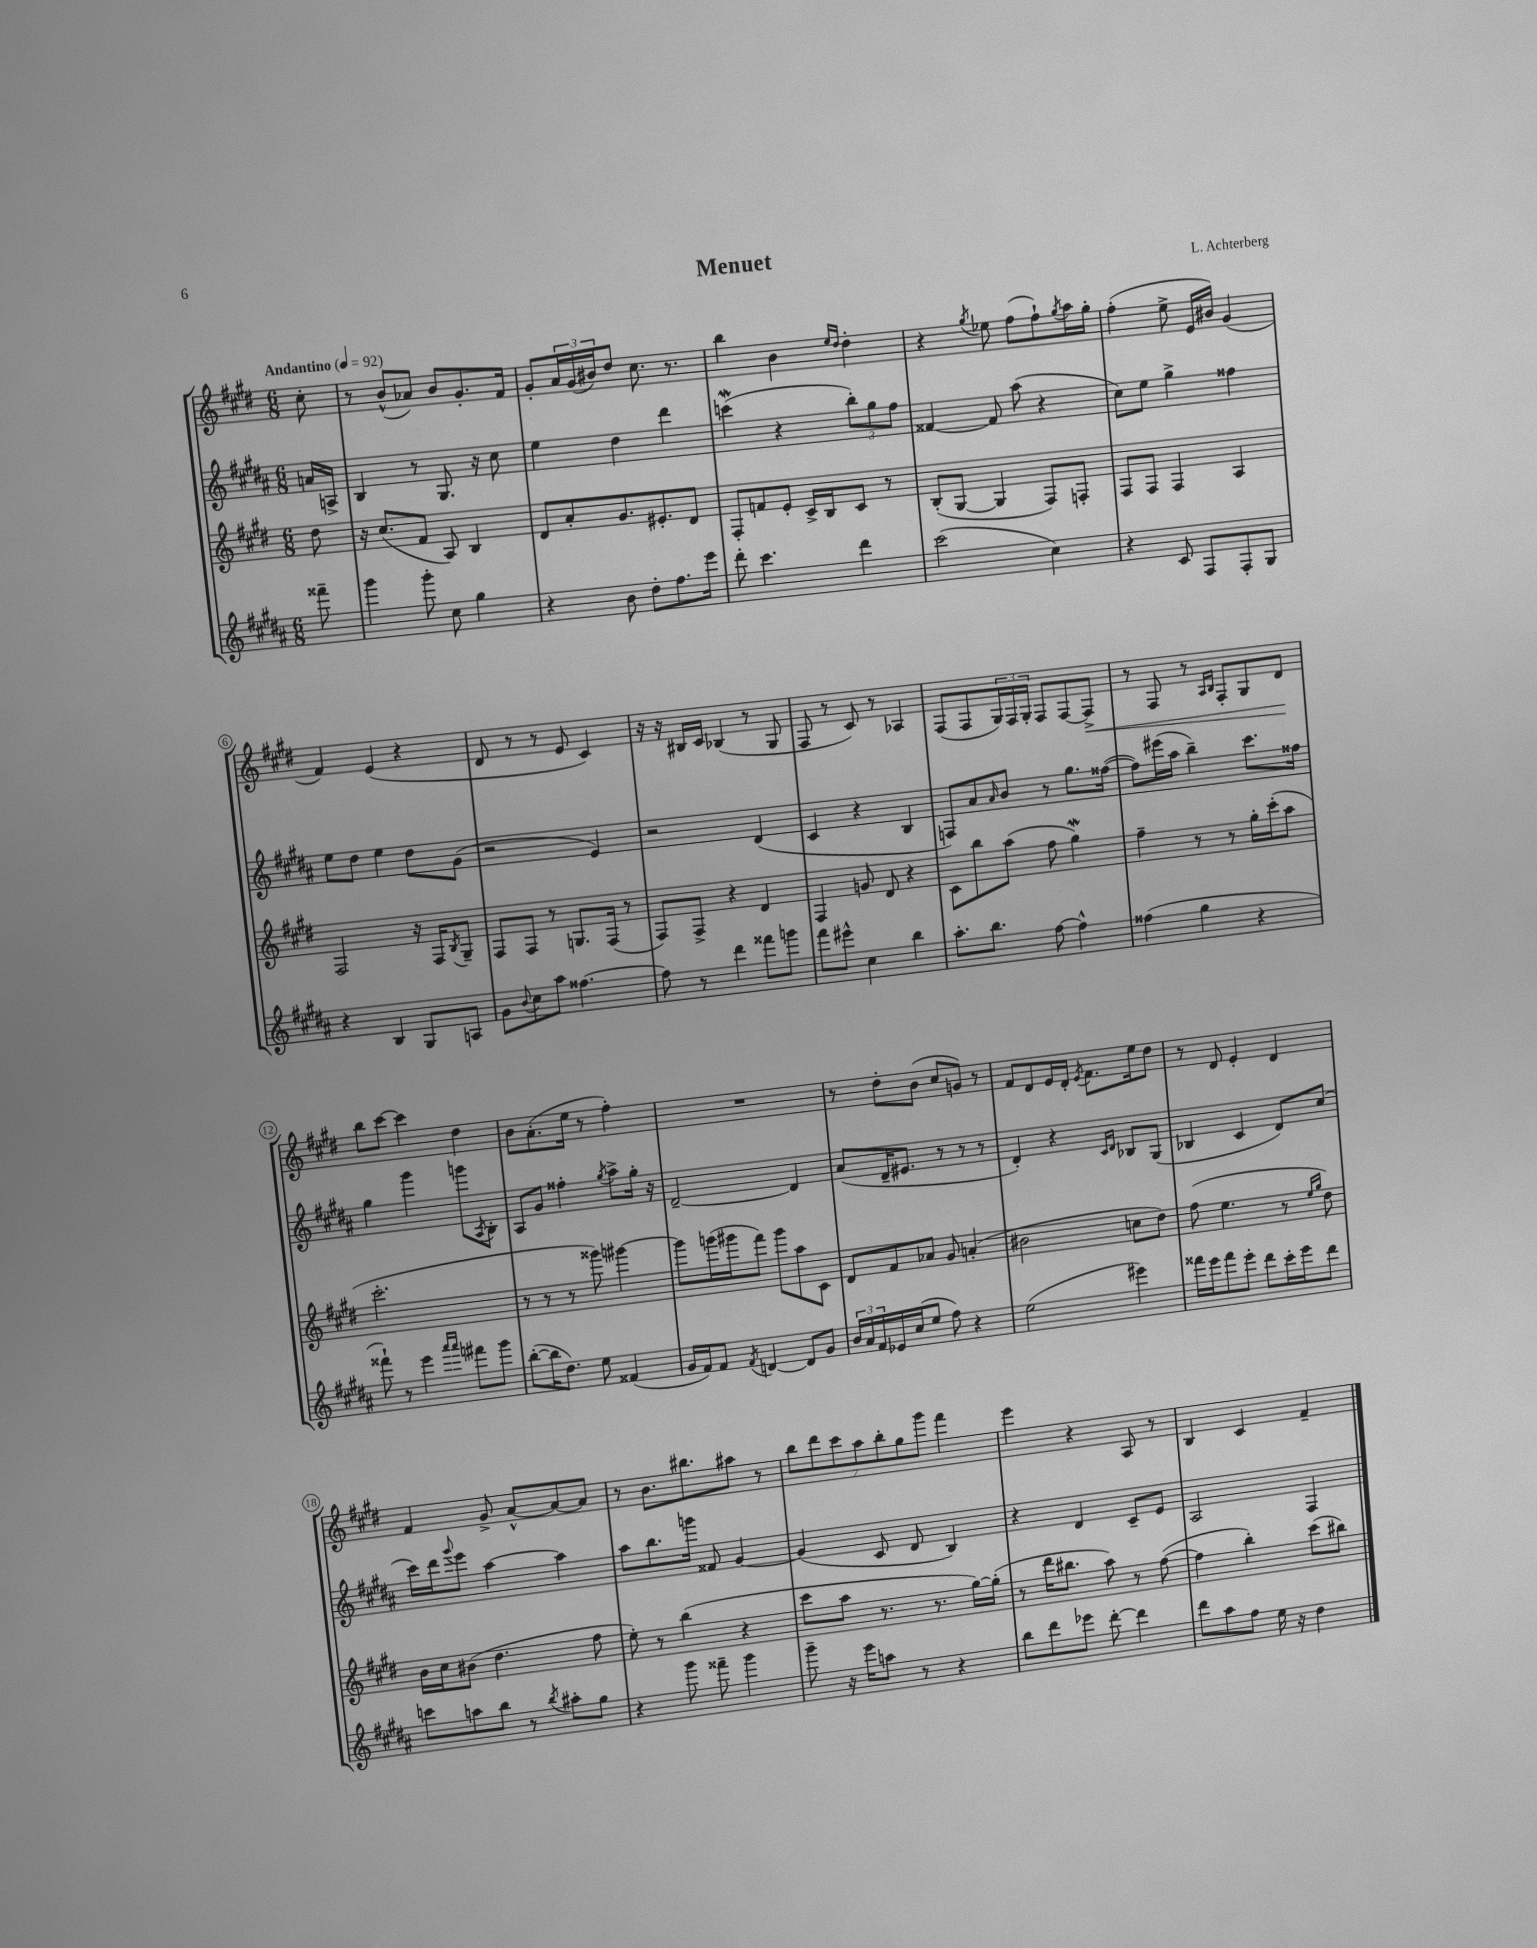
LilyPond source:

\header { title = "Menuet" composer = "L. Achterberg" }
<<
\new StaffGroup <<
\new Staff = "s0" {
    \clef treble \key e \major \numericTimeSignature \time 6/8 \partial 8 \tempo "Andantino" 4 = 92
    cis''8-. |
    r8 b'8-^( aes'8) b'8 gis'8.-. fis'16 |
    gis'8-. \tuplet 3/2 { a'16 gis'16( bis'16) } dis''8 cis''8. r8. |
    b''4 b'4 \grace { e''16 dis''16 } dis''4-. |
    r4 \acciaccatura { gis''8 } ees''8 fis''8( fis''8-!) \acciaccatura { gis''8 } a''16 gis''16-. |
    fis''4-.( e''8-> e'16 bis'16) gis'4( |
    fis'4) e'4( r4 |
    dis'8 r8 r8 e'8 cis'4) |
    r16 r16 bis16 cis'16 bes4( r8 gis8 |
    fis8 r8 cis'8) r8 aes4 |
    fis8( fis8 \tuplet 3/2 { gis16) fis16 gis16-. } fis8 fis8~ fis8->\< |
    r8 fis8 r8 \grace { a16 b16 } fis8-. gis8 dis'8\! |
    b''8 cis'''8~ cis'''4 dis''4 |
    b'8 a'8.-.( e''16 r8 fis''4-.) |
    R2. |
    r8 dis''8-. b'8( cis''8 g'8) r8 |
    fis'8 dis'8 e'16 dis'16-. \acciaccatura { e'8 } fis'8. e''16 dis''8 |
    r8 dis'8 e'4-. dis'4 |
    fis'4 gis'8-> a'8~-^ a'8~ a'8 |
    r8 b'8. bis''8. ais''8 r8 |
    \tuplet 7/4 { b''8 dis'''8 cis'''8 a''8 b''8-. gis''8 gis'''8 } fis'''4 |
    e'''4 r4 a8 r8 |
    b4 cis'4 fis'4-- \bar "|." |
}
\new Staff = "s1" {
    \clef treble \key b \major \numericTimeSignature \time 6/8 \partial 8
    a'16 a16-> |
    b4 r8 gis8. r16 cis''8 |
    e''4 dis''4 dis'''4 |
    c'''4\mordent( r4 \tuplet 3/2 { b''8-.) gis''8 fis''8 } |
    fisis'4~ fisis'8 ais''8( r4 |
    cis''8) e''8 gis''4-> fisis''4 |
    e''8 dis''8 e''4 dis''8 gis'8( |
    r2 e'4) |
    r2 dis'4( |
    cis'4 r4 b4 |
    f8) ais'8 \grace { ais'16 } b'8 r8 gis''8. fisis''16~( |
    fisis''8) eis'''16( ais''16 b''4--) cis'''8. fisis''16 |
    gis''4 gis'''4 g'''8 \acciaccatura { ais8 } b8-. |
    ais8 gis'8 fisis''4-. \acciaccatura { gis''8 } ais''8-> gis''16-. r16 |
    dis'2~-- dis'4 |
    ais'8( dis'16-- eis'8. r8 r8 r8 |
    dis'4-.) r4 \grace { cis'16 dis'16 } bes8 gis8( |
    bes4 cis'4 dis'8) cis''8( |
    cis'''16) dis'''16 \appoggiatura { gis'''8 } e'''8 ais''4~ ais''4 |
    ais''8 b''8. g'''16 fisis'8 gis'4~ |
    gis'4( cis'8 dis'8 b4) |
    r4 dis'4 cis'8-- e'8 |
    ais2 fis4 \bar "|." |
}
\new Staff = "s2" {
    \clef treble \key e \major \numericTimeSignature \time 6/8 \partial 8
    dis''8 |
    r16 cis''8.( fis'8 a8) b4 |
    dis'8 a'8-. gis'8. eis'8.-. dis'8 |
    fis8-. f'8 e'8-. cis'16-> b16 cis'8 r8 |
    b8-.( gis8~ gis4 fis8) f8-. |
    fis8 fis8 fis4 a4 |
    fis2 r16 fis16 \acciaccatura { b8 } gis8-- |
    fis8 fis8 r8 g8. fis16( r8 |
    fis8) fis8-> r4 dis'4 |
    fis4 g'8 dis'8 r4 |
    cis'8 b''8 a''8( fis''8 gis''4\mordent) |
    fis''4-- r8 r8 gis''16-. cis'''16-.( a''8 |
    cis'''2.-. |
    r8 r8 r8 gisis'''8) gis'''4~ |
    gis'''8 g'''16( gis'''16 fis'''8) gis'''8 a''8 cis'8 |
    dis'8 fis'8 aes'8 gis'8 a'4-.( |
    bis'2 c''8 dis''8) |
    fis''8( e''4. r8 \grace { e''16 gis''16 } dis''8) |
    b'16 cis''16 bis'8( dis''4. fis''8 |
    e''8-.) r8 b''4( r4 |
    cis'''8 a''8 r8. r8. gis''16~) gis''16-.( |
    r8 dis'''16 bis''8. a''8) r8 fis''8~( |
    fis''4 b''4-.) cis'''8( bis''8) \bar "|." |
}
\new Staff = "s3" {
    \clef treble \key b \major \numericTimeSignature \time 6/8 \partial 8
    fisis'''8-- |
    gis'''4 gis'''8-. cis''8 gis''4 |
    r4 b'8 dis''8-. fis''8. e'''16 |
    dis'''8-. cis'''4. dis'''4 |
    cis'''2( cis''4) |
    r4 cis'8 fis8 fis8-. gis8 |
    r4 b4 gis8 a8 |
    gis'8 \appoggiatura { b'8 } cis''8 ais''8 fisis''4.~ |
    fisis''8 r8 dis'''4 fisis'''8 g'''8 |
    fis'''8 eis'''8-^ cis''4 b''4 |
    ais''8.-. b''8. fis''8~ fis''4-^ |
    fisis''4( gis''4 r4 |
    fisis'''8-!) r8 e'''4 \grace { ais'''16 ais'''16 } fis'''8 gis'''8 |
    b''8~-.( b''16 dis''8.) e''8 fisis'4( |
    gis'16 fis'16) fis'8 \acciaccatura { fis'8 } d'4~ d'8 gis'8 |
    \tuplet 3/2 { b'16 ais'16 fis'16 } ees'16 cis''16( e''8 fis''8) r4 |
    e''2( eis'''4) |
    fisis'''16 e'''16 fisis'''8 e'''8-. dis'''8 cis'''16-. e'''16 dis'''8 |
    c'''8 a''8 b''8 r8 \acciaccatura { b''8 } ais''8-. gis''8 |
    r4 gis'''8 fisis'''8-- gis'''4 |
    gis'''8-- r16 e'''16 a''8 r8 r4 |
    b''8 dis'''8 ees'''8 dis'''8~-. dis'''4 |
    dis'''8 ais''8 fis''8 e''16 r16 dis''4 \bar "|." |
}
>>
>>
\layout { \context { \Score \override BarNumber.stencil = #(make-stencil-circler 0.1 0.3 ly:text-interface::print) } }
